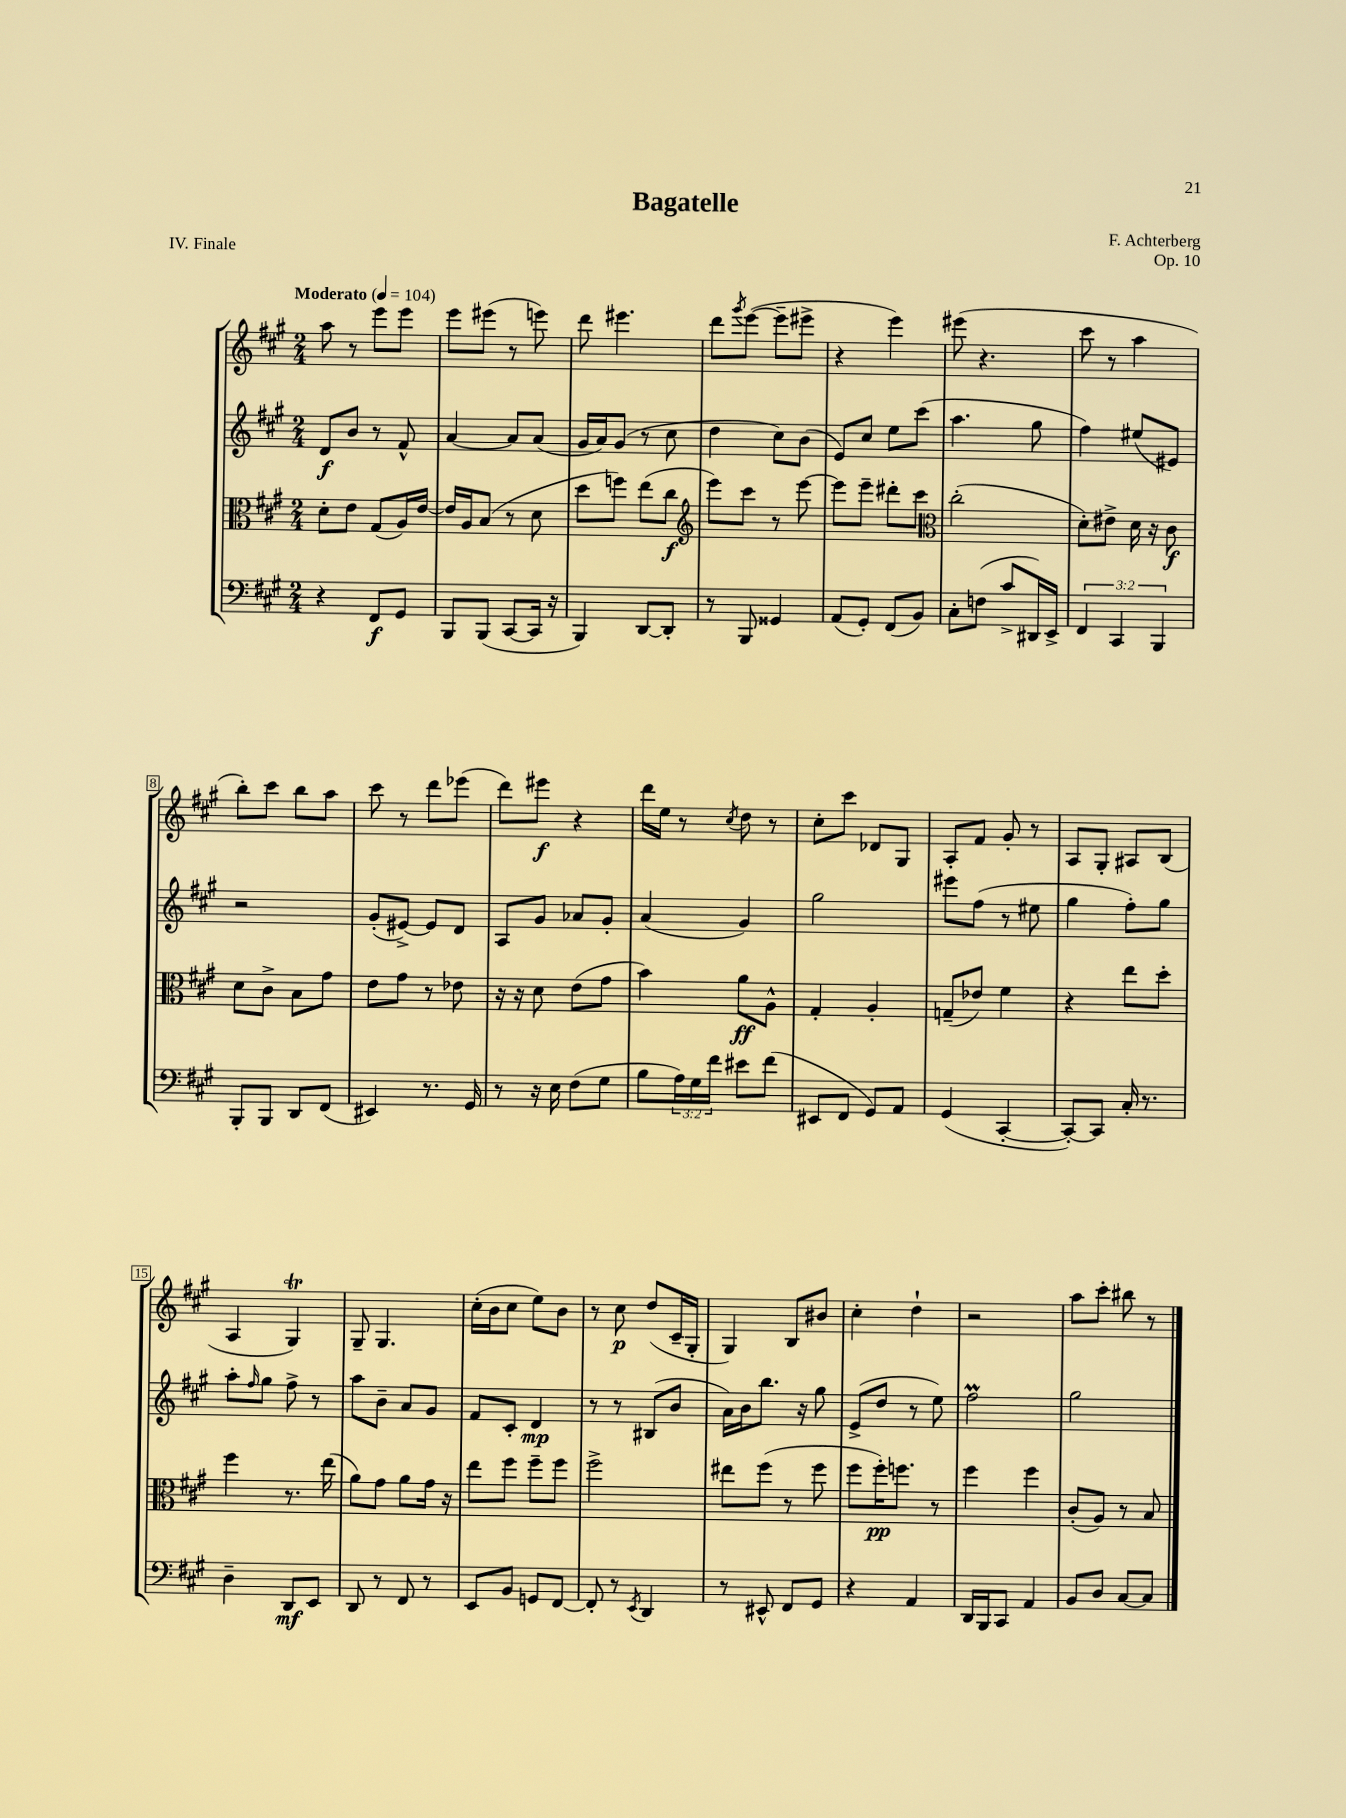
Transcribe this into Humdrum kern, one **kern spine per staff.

**kern	**kern	**kern	**kern
*staff4	*staff3	*staff2	*staff1
*clefF4	*clefC3	*clefG2	*clefG2
*k[f#c#g#]	*k[f#c#g#]	*k[f#c#g#]	*k[f#c#g#]
*M2/4	*M2/4	*M2/4	*M2/4
*MM104	*MM104	*MM104	*MM104
4r	8d'	8d	8aa
.	8e	8b	8r
8FF#	(8G#	8r	8eee
8GG#	16A)	8f#^^	8eee
.	[16e	.	.
=	=	=	=
8BBB	16e]	[4a	8eee
.	16A	.	.
(8BBB	(8B	.	(8eee#
[8CC#	8r	8a]	8r
16CC#]	8d	(8a	8eee)
16r	.	.	.
=	=	=	=
4BBB)	8dd	16g#	8ddd
.	.	16a)	.
.	8ff)	(8g#	4.eee#
[8DD	(8ee	8r	.
8DD']	8cc#	8cc#	.
=	=	=	=
*	*clefG2	*	*
8r	8eee)	4dd	8ddd
.	.	.	8qggg#
8BBB	8ccc#	.	([8eee
4GG##	8r	8cc#)	8eee~]
.	[8eee	(8b	8eee#^
=	=	=	=
(8AA	8eee]	8e)	4r
8GG#')	8eee~	8cc#	.
(8FF#	8ddd#'	8ee	4eee)
8BB)	8ccc#	(8ccc#	.
=	=	=	=
*	*clefC3	*	*
8C#'	(2cc#'	4.aa	(8eee#
(8F	.	.	4.r
8c#^	.	.	.
16DD#)	.	8gg#	.
16EE^	.	.	.
=	=	=	=
6FF#	8d')	4ff#)	8ccc#
.	8e#^	.	8r
6CC#	.	.	.
.	16d	(8ee#	4aa
.	16r	.	.
6BBB	.	.	.
.	8c#	8e#)	.
=	=	=	=
8BBB'	8d	2r	8bb')
8BBB	8c#^	.	8ccc#
8DD	8B	.	8bb
(8FF#	8g#	.	8aa
=	=	=	=
4EE#)	8e	(8g#'	8ccc#
.	8g#	[8e#^)	8r
8.r	8r	8e#]	8ddd
.	8e-	8d	(8eee-
16GG#	.	.	.
=	=	=	=
8r	16r	8A	8ddd)
.	16r	.	.
16r	8d	8g#	8eee#
16E	.	.	.
(8F#	(8e	8a-	4r
8G#	8g#	8g#'	.
=	=	=	=
8B	4b)	(4a	16ddd
.	.	.	16ee
24A)	.	.	8r
24G#	.	.	.
24f#	.	.	.
.	.	.	8qcc#
8e#	8a	4g#)	8dd
(8f#	8A^^	.	8r
=	=	=	=
8EE#	4G#'	2gg#	8cc#'
8FF#	.	.	8ccc#
8GG#)	4A'	.	8d-
8AA	.	.	8G#
=	=	=	=
(4GG#	(8G~	8eee#	8A'
.	8e-)	(8ff#	8f#
[4CC#'	4f#	8r	8g#'
.	.	8ee#	8r
=	=	=	=
8CC#'_)	4r	4gg#	8A
8CC#]	.	.	8G#'
16C#'	8ee	8ff#')	8A#
8.r	.	.	.
.	8dd'	8gg#	(8B
=	=	=	=
4D~	4ff#	8aa'	4A
.	.	16qqff#	.
.	.	8gg#	.
8DD	8.r	8ff#^	4G#)
8EE	.	8r	.
.	(16ee	.	.
=	=	=	=
8DD	8a)	8aa	8G#~
8r	8g#	8b~	4.G#
8FF#	8a	8a	.
8r	16g#	8g#	.
.	16r	.	.
=	=	=	=
8EE	8ee	8f#	(16cc#'
.	.	.	16b
8BB	8ff#	8c#'	8cc#
8GG	8ff#~	4d	8ee)
[8FF#	8ff#	.	8b
=	=	=	=
8FF#']	2ff#^	8r	8r
8r	.	8r	8cc#
8qEE	.	.	.
4DD	.	(8B#	(8dd
.	.	8b	16c#~
.	.	.	16G#'
=	=	=	=
8r	8ee#	16a)	4G#)
.	.	16b	.
8EE#^^	(8ff#	8.bb	.
8FF#	8r	.	8B
.	.	16r	.
8GG#	8ff#	8gg#	8b#
=	=	=	=
4r	8ff#	(8e^	4cc#'
.	16ff#')	8dd	.
.	8.ff	.	.
4AA	.	8r	4dd`
.	8r	8ee)	.
=	=	=	=
16DD	4ff#	2ff#	2r
16BBB	.	.	.
8CC#	.	.	.
4AA	4ff#	.	.
=	=	=	=
8BB	(8c#'	2gg#	8aa
8D	8A)	.	8ccc#'
[8C#	8r	.	8bb#
8C#]	8B	.	8r
==	==	==	==
*-	*-	*-	*-
